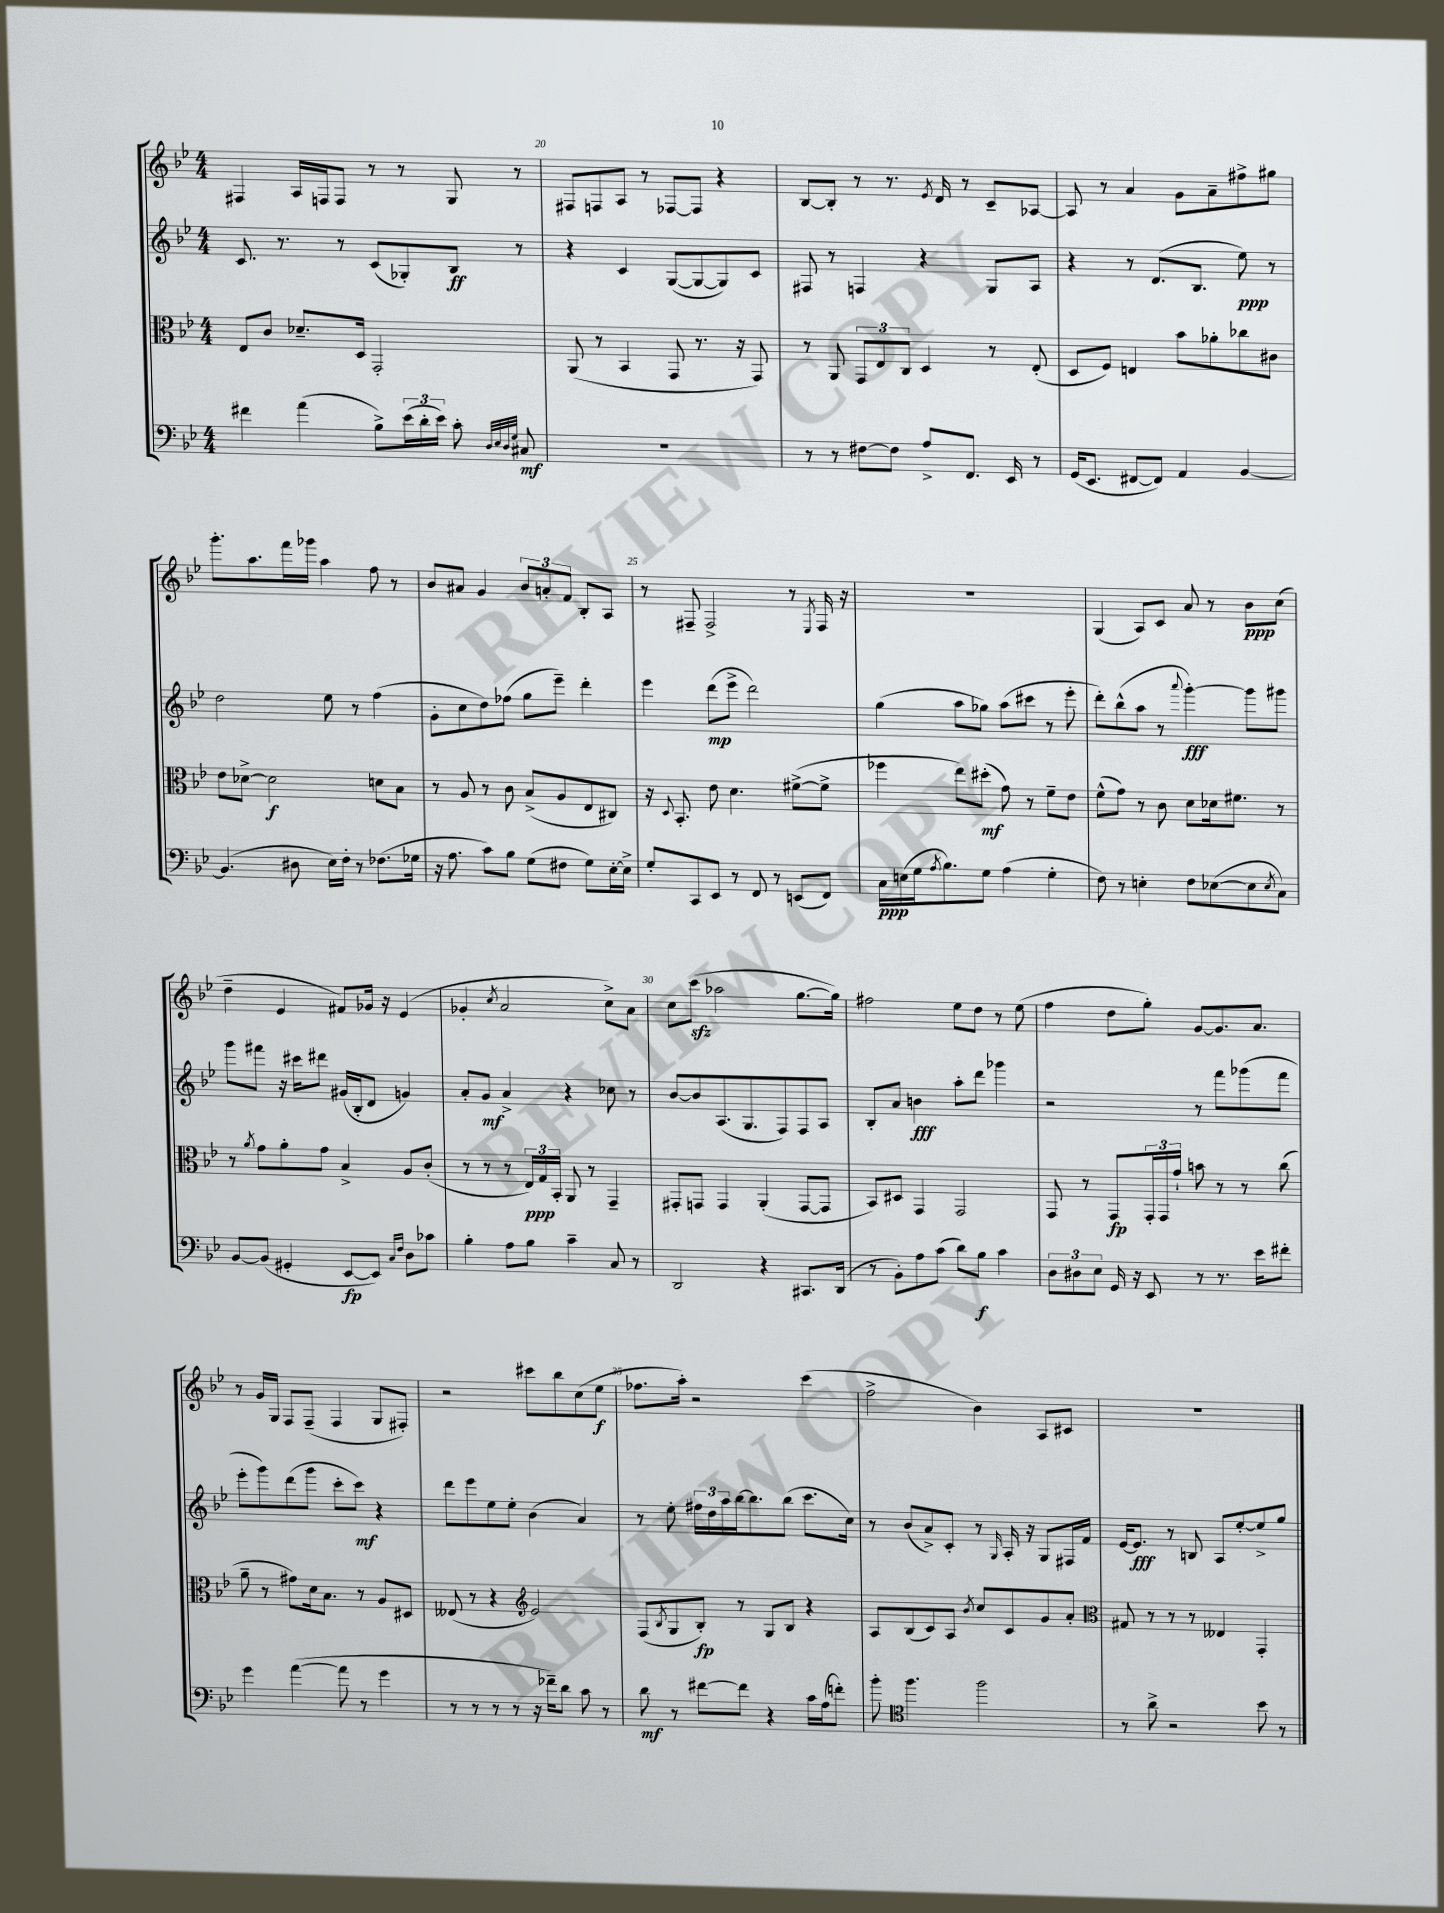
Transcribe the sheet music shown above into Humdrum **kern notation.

**kern	**kern	**kern	**kern
*staff4	*staff3	*staff2	*staff1
*clefF4	*clefC3	*clefG2	*clefG2
*k[b-e-]	*k[b-e-]	*k[b-e-]	*k[b-e-]
*M4/4	*M4/4	*M4/4	*M4/4
4f#	8E-	8.c	4F#
.	8c	.	.
.	.	8.r	.
(4a	8.d-~	.	16A
.	.	.	16F
.	.	8r	8F
.	16D	.	.
8B-^)	2GG'	(8c	8r
(24e-	.	8G-')	8r
24d'	.	.	.
24e-)	.	.	.
8c'	.	8B-	8G
32qqD	.	.	.
32qqE-	.	.	.
32qqD	.	.	.
32qqG	.	.	.
8C#	.	8r	8r
=	=	=	=
1r	(8AA	4r	8F#
.	8r	.	8F
.	4BB-	4c	8A
.	.	.	8r
.	8GG	([8G	[8F-
.	8.r	8G_	8F-]
.	.	8G])	4r
.	16r	.	.
.	8GG)	8c	.
=	=	=	=
8r	8r	8F#	[8B-
8r	8AA	8r	8B-']
[8F#	12GG	4F	8r
.	12E-	.	.
8F#]	.	.	8.r
.	12C	.	.
8A^	4D	4r	.
.	.	.	8qe-
.	.	.	16d
8.FF	.	.	8r
.	8r	8G	8c~
16EE-	.	.	.
8r	(8E-'	8A	[8A-
=	=	=	=
(16GG	8D	4r	8A-]
8.EE-	.	.	.
.	8F)	.	8r
[8FF#	4E	8r	4a
8FF#])	.	(8.d	.
4AA	8b-	.	8g
.	.	8.B-	.
.	8a-'	.	8a~
[4BB-	8cc-	8ee-)	8ff#^
.	8c#	8r	8gg#
=	=	=	=
(4.BB-]	8e-	2dd	8.ggg'
.	[8d-^	.	.
.	.	.	8.aa
.	2d-]	.	.
8D#	.	.	16fff
.	.	.	16ggg-
16E-)	.	8ee-	4aa
16F'	.	.	.
8r	.	8r	.
(8.F-	8d	(4ff	8ff
.	8B-	.	8r
16G-	.	.	.
=	=	=	=
16r	8r	8g'	8b-
8.A	.	.	.
.	8A	8cc	8a#
8c)	8r	8dd)	4g
8B-	8c	(8ff-	.
(8G	(8B-^	8gg	12b-
.	.	.	12a'
8F#	8A	8eee-~)	.
.	.	.	12f
8G)	8E-	4ddd'	8B-'
[16E-'	8C#)	.	8A
16E-^]	.	.	.
=	=	=	=
8G'	16r	4eee-	8r
.	8qqD	.	.
.	8.BB-'	.	.
8CC	.	.	8F#~
8EE-	8e-	(8ddd	2F#^
8r	4.d	8eee-^	.
8FF	.	2ddd)	.
8r	.	.	.
(8EE	([8f#^	.	8r
.	.	.	8qE-
8FF)	8f#^]	.	16F#
.	.	.	16r
=	=	=	=
16C	4ff-	(4gg	1r
(16E	.	.	.
16G	.	.	.
8qA	.	.	.
8.B-)	.	.	.
.	8ee-)	8aa	.
8G	(8dd#'	8gg-)	.
(4A	8g)	(8aa	.
.	8r	8ccc#	.
4G'	8f~	8r	.
.	8e-	8eee-'	.
=	=	=	=
8F)	(8f^^	8ddd')	(4G
8r	8g)	(8bb-^^	.
4E'	8r	8aa	8A)
.	8c	8r	8c
.	.	8qqaaa	.
8F	8d	[4ggg')	8a
([8E-	16d-	.	8r
.	8.f#	.	.
8E-]	.	8ggg]	8b-
8qE-	.	.	.
8C)	8r	8ggg#	(8cc
=	=	=	=
[8BB-	8r	8ggg	4dd~
.	8qa	.	.
(8BB-]	8g	8fff#	.
4GG#'	8a'	16r	4e-
.	.	16ccc#	.
.	8g	8ddd#	.
[8EE-	4B-^	(16g#	8f#)
.	.	16B-'	.
8EE-])	.	8d	16g-
.	.	.	16r
16qqC	.	.	.
16qqF	.	.	.
8D	8A	4g)	(4e-
8c-	(8c'	.	.
=	=	=	=
4B-'	8r	8a'	4g-'
.	8r	8g	.
.	.	.	8qcc
8A	8r	4a^	2a
8B-	24E-)	.	.
.	24G	.	.
.	24BB-'	.	.
4c~	8AA	4r	.
.	8r	.	.
8C	4GG~	8cc-	8cc^)
8r	.	8r	8a
=	=	=	=
2DD	8GG#'	[8b-	8cc
.	8GG	8b-]	(8ccc
.	4GG	(8.A	2aa-
.	.	8.G	.
4r	(4AA'	.	.
.	.	8F)	.
8.CC#	[8GG	8F	[8.gg
.	8GG]	8A	.
(16DD	.	.	16gg])
=	=	=	=
8r	8BB-)	8B-'	2ff#
8BB-')	8D#	8a	.
8A	4GG	4b	.
(8c	.	.	.
8d)	2GG	8aa'	8ee-
8B-	.	8ddd	8dd
4c	.	4ggg-	8r
.	.	.	(8ee-
=	=	=	=
12D	8GG	2r	4ff
12D#	.	.	.
.	8r	.	.
12E-	.	.	.
16GG	8GG	.	8dd
16r	.	.	.
8EE-	24GG'	.	8gg')
.	24GG	.	.
.	24g`	.	.
8r	8b	8r	[8g
8.r	8r	8fff	8.g]
.	8r	(8ggg-	.
16e-	.	.	8.a
8f#'	(8cc	8fff	.
=	=	=	=
4g	8a~	8eee-'	8r
.	8r	8ggg)	16g
.	.	.	16G
([4a	8g#)	(8ddd	8F
.	16d	8ggg	(8F~
.	8.B-	.	.
8a]	.	8ccc'	4F
8r	8r	8ccc)	.
4g	8A	4r	8G
.	8D#	.	8F#')
=	=	=	=
8r	(8E--	8ddd	2r
8r	8r	8eee-	.
8r	4r	8ee-	.
8r	.	8ee-'	.
*	*clefG2	*	*
16r	2e-)	(4b-	8ccc#
16f-~)	.	.	.
8d	.	.	8bb-
8c	.	4a)	(8cc
8r	.	.	8ee-
=	=	=	=
8d	(8F	8r	8.ff-
.	8qB-	.	.
8r	8G	8ee-'	.
.	.	.	16aa')
[8f#	8B-')	24ff#	2r
.	.	24dd	.
.	.	24aa	.
8f#]	8r	[16bb-	.
.	.	8.bb-]	.
4r	8G	.	.
.	8B-	(8bb-	.
16c	4r	8.ccc	(4ccc
(16A	.	.	.
8f')	.	.	.
.	.	16cc)	.
=	=	=	=
8b-'	8A	8r	2ff^
*clefC4	*	*	*
4.ff	(8B-	(8b-	.
.	8c)	8a^)	.
.	8A	8c'	.
.	8qb-	.	.
2ff	8cc	8r	4b-)
.	.	16qqG	.
.	8c	16A'	.
.	.	16r	.
.	8g	8G	8A
.	8a'	16F#	8c#
.	.	16f	.
=	=	=	=
*	*clefC3	*	*
8r	8G#	[16e-	1r
.	.	8.e-]	.
8a^	8r	.	.
2r	8r	8r	.
.	8r	8B	.
.	4E--	8A	.
.	.	[8ee-'	.
8b-	4GG'	8ee-^]	.
8r	.	8gg	.
==	==	==	==
*-	*-	*-	*-
